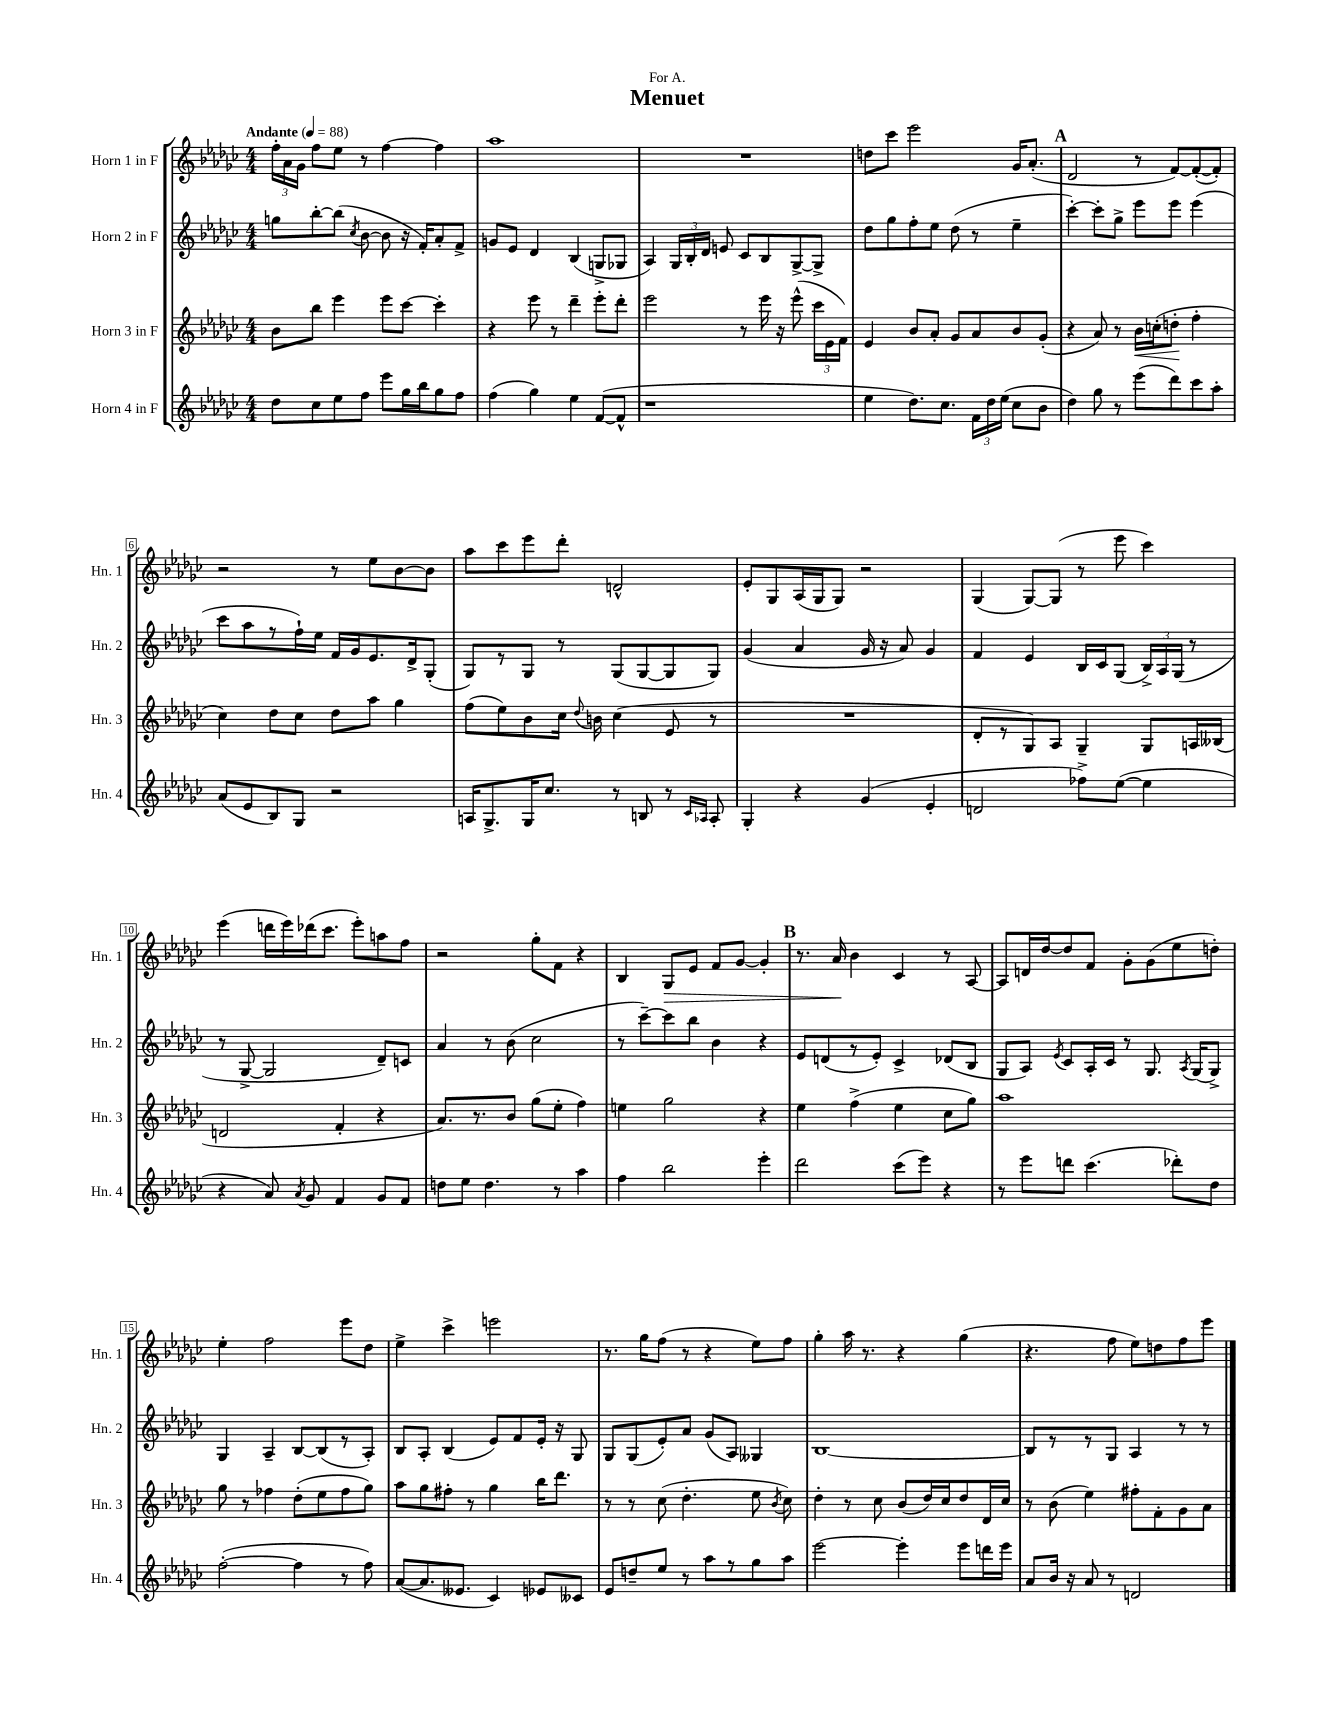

**kern	**kern	**kern	**kern
*staff4	*staff3	*staff2	*staff1
*clefG2	*clefG2	*clefG2	*clefG2
*k[b-e-a-d-g-c-]	*k[b-e-a-d-g-c-]	*k[b-e-a-d-g-c-]	*k[b-e-a-d-g-c-]
*M4/4	*M4/4	*M4/4	*M4/4
*MM88	*MM88	*MM88	*MM88
8dd-\L	8b-\L	8gg\L	24ff'\LL
.	.	.	24a-\
.	.	.	24g-\JJ
8cc-\	8bb-\J	[8bb-'\	8ff\L
8ee-\	4eee-\	(8bb-\]J	8ee-\J
.	.	8qcc-/	.
8ff\J	.	[8b-\	8r
8eee-\L	8eee-\L	8b-\]	[4ff\
16gg-\L	[8ccc-\J	16r	.
16bb-\J	.	16f'/LK)	.
8gg-\	4ccc-'\]	8a-'/	4ff\]
8ff\J	.	8f^/J	.
=	=	=	=
(4ff\	4r	8g/L	1aa-
.	.	8e-/J	.
4gg-\)	8eee-\	4d-/	.
.	8r	.	.
4ee-\	4ddd-~\	(4B-/	.
([8f/L	8eee-'\L	8G^/L	.
8f^^/]J	8ddd-'\J	8G-/J	.
=	=	=	=
1r	2eee-\	4A-/)	1r
.	.	24G-/LL	.
.	.	24B-'/	.
.	.	24d-/JJ	.
.	.	8e/	.
.	8r	8c-/L	.
.	16eee-\	8B-/	.
.	16r	.	.
.	(8eee-^^\	[8G-^/	.
.	24ccc-\LL	8G-^/]J	.
.	24e-\	.	.
.	24f\JJ)	.	.
=	=	=	=
4ee-\	4e-/	8dd-\L	8dd\L
.	.	8gg-\	8ccc-\J
8.dd-\L)	8b-/L	8ff'\	2eee-\
.	8a-'/J	8ee-\J	.
8.cc-\J	.	.	.
.	8g-/L	(8dd-\	.
24f\LL	8a-/	8r	.
24dd-\	.	.	.
(24ee-\JJ	.	.	.
8cc-\L	8b-/	4ee-~\	16g-/LK
.	.	.	(8.a-'/J
8b-\J	(8g-'/J	.	.
=	=	=	=
4dd-\)	4r	[4ccc-'\)	2d-/
8gg-\	8a-/)	8ccc-'\]L	.
8r	8r	8gg-^\J	.
(8eee-\L	16b-\LL	8eee-\L	8r
.	(16cc'\J	.	.
8ddd-\)	8dd'\J	8eee-\J	[8f/L)
8ccc-\	4ff'\	(4eee-\	(8f'/_
8aa-'\J	.	.	8f'/]J)
=	=	=	=
(8a-/L	4cc-\)	8ccc-\L	2r
8e-/	.	8aa-\	.
8B-/)	8dd-\L	8r	.
8G-/J	8cc-\J	16ff`\L)	.
.	.	16ee-\JJ	.
2r	8dd-\L	16f/LL	8r
.	.	16g-/J	.
.	8aa-\J	8.e-/	8ee-\L
.	4gg-\	.	[8b-\
.	.	16d-^/k	.
.	.	(8G-'/J	8b-\]J
=	=	=	=
16A/LK	(8ff\L	8G-/L)	8aa-\L
8.G-^/	.	.	.
.	8ee-\)	8r	8ccc-\
16G-/K	8b-\	8G-/J	8eee-\
8.cc-/J	.	.	.
.	16cc-\Jk	8r	8ddd-'\J
.	8qqdd-/	.	.
.	16b\	.	.
8r	(4cc-\	(8G-/L	2d^^/
8B/	.	[8G-/	.
8r	8e-/	8G-/]	.
16qqc-/LL	.	.	.
16qqA-/JJ	.	.	.
8A-'/	8r	8G-/J)	.
=	=	=	=
4G-'/	1r	(4g-/	8e-'/L
.	.	.	8G-/
4r	.	4a-/	(16A-/L
.	.	.	16G-/J
.	.	.	8G-/J)
(4g-/	.	16g-/	2r
.	.	16r	.
.	.	8a-/)	.
4e-'/	.	4g-/	.
=	=	=	=
2d/	8d-'/L	4f/	(4G-/
.	8r	.	.
.	8G-/)	4e-/	[8G-/L)
.	8A-/J	.	(8G-/]J
8ff-^\L)	4G-~/	16B-/LL	8r
.	.	16c-/J	.
([8ee-\J	.	(8G-/J	8eee-\
4ee-\]	8G-/L	24B-^/LL)	4ccc-\)
.	.	24A-/	.
.	.	(24G-/JJ	.
.	16A/L	8r	.
.	(16B--/JJ	.	.
=	=	=	=
4r	2d/	8r	(4eee-\
.	.	[8G-^/	.
8a-/)	.	2G-/]	16ddd\LL
.	.	.	16eee-\)
8qa-/	.	.	.
8g-/	.	.	(16ddd-\J
.	.	.	8.ccc-\J
4f/	4f'/	.	.
.	.	.	8eee-'\L)
8g-/L	4r	8d-~/L)	8aa\
8f/J	.	8c/J	8ff\J
=	=	=	=
8dd\L	8.a-/L)	4a-/	2r
8ee-\J	.	.	.
.	8.r	.	.
4.dd\	.	8r	.
.	8b-/J	(8b-\	.
.	(8gg-\L	2cc-\	8gg-'\L
8r	8ee-'\J	.	8f\J
4aa-\	4ff\)	.	4r
=	=	=	=
4ff\	4ee\	8r	4B-/
.	.	[8ccc-~\L)	.
2bb-\	2gg-\	8ccc-\]	8G-/L
.	.	8bb-\J	8e-/J
.	.	4b-\	8f/L
.	.	.	[8g-/J
4eee-'\	4r	4r	4g-'/]
=	=	=	=
2ddd-\	4ee-\	8e-/L	8.r
.	.	(8d/	.
.	.	.	16a-/
.	(4ff^\	8r	4b-\
.	.	8e-'/J)	.
(8ccc-\L	4ee-\	4c-^/	4c-/
8eee-\J)	.	.	.
4r	8cc-\L	(8d-/L	8r
.	8gg-\J)	8B-/J	[8A-/
=	=	=	=
8r	1aa-	8G-/L	8A-/]L
8eee-\L	.	8A-/J)	16d/L
.	.	.	[16dd-/J
.	.	8qe-/	.
8ddd\J	.	8c-/L	8dd-/]
(4.ccc-\	.	16A-'/L	8f/J
.	.	16c-/JJ	.
.	.	8r	8g-'\L
.	.	8.G-/	(8g-\
8ddd-'\L)	.	.	8ee-\
.	.	8qA-/	.
.	.	(16G-/LK	.
8dd-\J	.	8G-^/J)	8dd'\J)
=	=	=	=
([2ff'\	8gg-\	4G-/	4ee-'\
.	8r	.	.
.	4ff-\	4A-~/	2ff\
4ff\]	(8dd-'\L	[8B-/L	.
.	8ee-\	(8B-/]	.
8r	8ff-\	8r	8eee-\L
8ff\)	8gg-\J)	8A-'/J)	8dd-\J
=	=	=	=
([8a-/L	8aa-\L	8B-/L	4ee-^\
8.a-/]	8gg-\	8A-'/J	.
.	8ff#'\J	(4B-/	4ccc-^\
8.e--/J	.	.	.
.	8r	.	.
4c-/)	4gg-\	8e-/L)	2eee\
.	.	8f/	.
8e-/L	16bb-\LK	16e-'/Jk	.
.	8.ddd-\J	16r	.
8c--/J	.	8G-/	.
=	=	=	=
8e-/L	8r	8G-/L	8.r
8dd~/	8r	(8G-/	.
.	.	.	16gg-\LK
8ee-/J	(8cc-\	8e-'/)	(8ff\J
8r	4.dd-'\	8a-/J	8r
8aa-\L	.	(8g-/L	4r
8r	.	8A-/J)	.
8gg-\	8ee-\	4G--/	8ee-\L)
.	8qb-/	.	.
8aa-\J	8cc-\)	.	8ff\J
=	=	=	=
[2eee-\	4dd-'\	[1B-	4gg-'\
.	8r	.	16aa-\
.	.	.	8.r
.	8cc-\	.	.
4eee-'\]	(8b-/L	.	4r
.	16dd-/L)	.	.
.	16cc-/J	.	.
8eee-\L	8dd-/	.	(4gg-\
16ddd\L	16d-/L	.	.
16eee-\JJ	16cc-/JJ	.	.
=	=	=	=
8a-/L	8r	8B-/]L	4.r
16b-/Jk	(8b-\	8r	.
16r	.	.	.
8a-/	4ee-\)	8r	.
8r	.	8G-/J	8ff\
2d/	8ff#'\L	4A-/	8ee-\L)
.	8f'\	.	8dd\
.	8g-\	8r	8ff\
.	8a-\J	8r	8eee-\J
==	==	==	==
*-	*-	*-	*-
